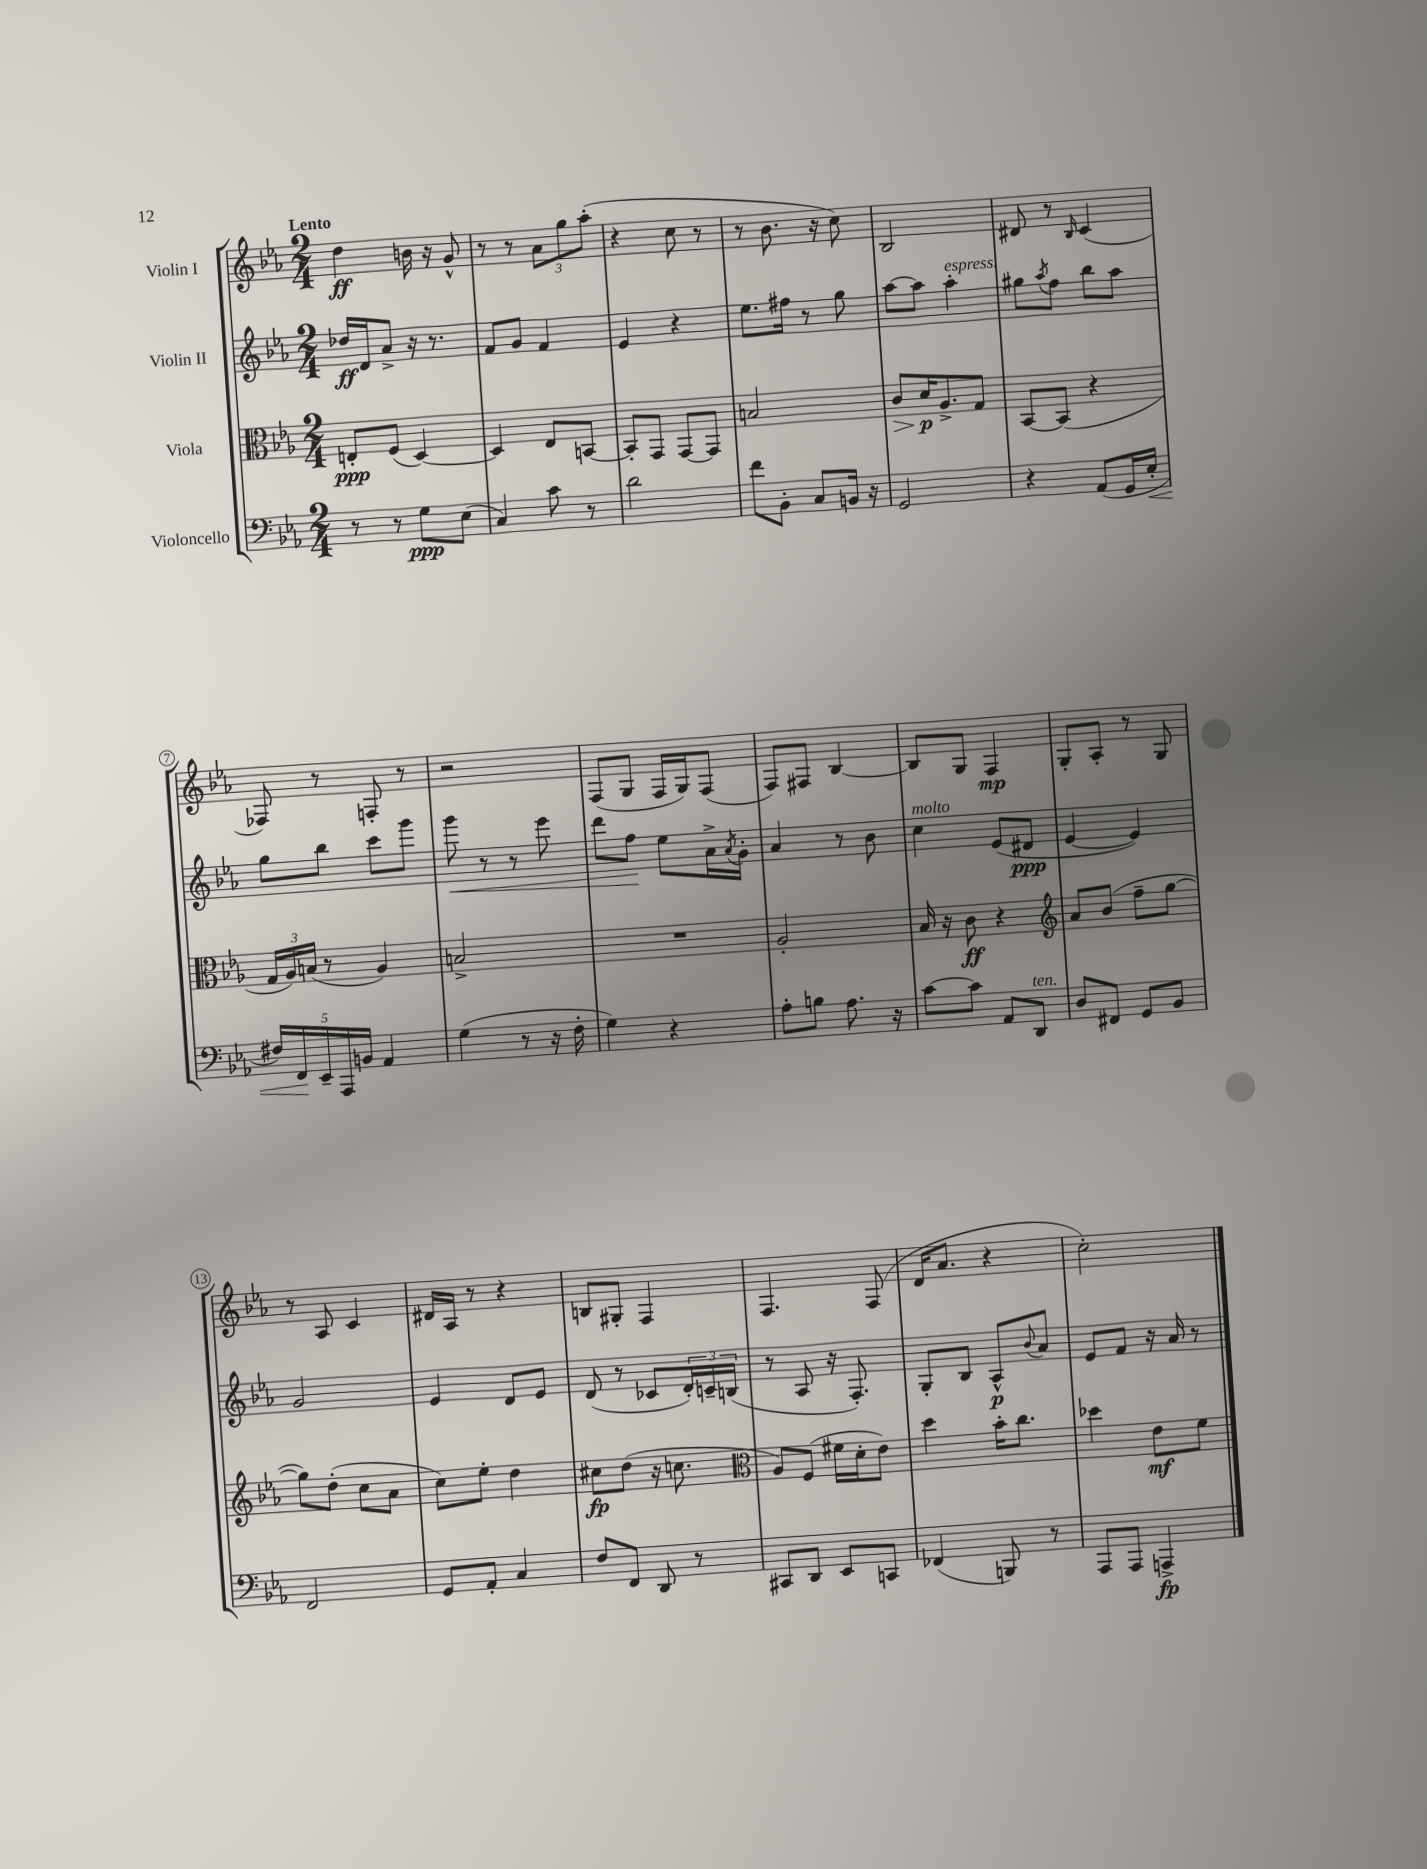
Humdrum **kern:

**kern	**kern	**kern	**kern
*staff4	*staff3	*staff2	*staff1
*clefF4	*clefC3	*clefG2	*clefG2
*k[b-e-a-]	*k[b-e-a-]	*k[b-e-a-]	*k[b-e-a-]
*M2/4	*M2/4	*M2/4	*M2/4
8r	8E'	16dd-	4dd
.	.	16d	.
8r	(8F	8a-^	.
8G	[4D)	16r	16b
.	.	8.r	16r
(8E-	.	.	8g^^
=	=	=	=
4C)	4D]	8f	8r
.	.	8g	8r
8c	8E-	4f	12a-
.	.	.	12gg
8r	[8BB	.	.
.	.	.	(12aa-'
=	=	=	=
2d	8BB']	4e-	4r
.	8GG	.	.
.	[8GG	4r	8cc
.	8GG]	.	8r
=	=	=	=
8f	2B	8.ee-	8r
8BB-'	.	.	8.b-
.	.	16ff#	.
8C	.	8r	.
.	.	.	16r
16BB	.	8gg	8cc)
16r	.	.	.
=	=	=	=
2GG	8c	[8aa-	2B-
.	16d	8aa-]	.
.	8.A-^	.	.
.	.	4aa-'	.
.	8G	.	.
=	=	=	=
4r	[8BB-	8gg#	8d#
.	.	8qaa-	.
.	(8BB-]	8ff	8r
.	.	.	16qqB-
(8AA-	4r	8bb-	(4c
16GG	.	8aa-	.
16E-'	.	.	.
=	=	=	=
20F#)	24G	8gg	8F-)
.	24A-)	.	.
20FF	.	.	.
.	(24B	.	.
20EE-~	.	.	.
.	8r	8bb-	8r
20AAA-	.	.	.
20BB	.	.	.
4AA-	4A-)	8ccc	8F'
.	.	8ggg	8r
=	=	=	=
(4G	2B^	8ggg	2r
.	.	8r	.
8r	.	8r	.
16r	.	8eee-	.
16F'	.	.	.
=	=	=	=
4G)	2r	8ddd	(8F
.	.	8ff	8G
4r	.	8ee-	16F
.	.	.	16G)
.	.	16a-^	(8F
.	.	8qa-	.
.	.	16g'	.
=	=	=	=
8A-'	2A-'	4a-	8F)
8B	.	.	8F#
8.A-	.	8r	[4B-
.	.	8b-	.
16r	.	.	.
=	=	=	=
[8c	16B-	4cc	8B-]
.	16r	.	.
8c]	8c	.	8G
8AA-	4r	(8e-	4F
8DD	.	8d#	.
=	=	=	=
*	*clefG2	*	*
8D	8a-	[4e-	8G'
8FF#	(8b-	.	8A-'
8GG	8ff~	4e-])	8r
8BB-	[8gg	.	8G
=	=	=	=
2FF	8gg])	2g	8r
.	(8dd'	.	8A-
.	8cc	.	4c
.	8a-	.	.
=	=	=	=
8GG	8cc)	4e-	16d#
.	.	.	16A-
8AA-'	8ee-'	.	8r
4C	4dd	8d	4r
.	.	8e-	.
=	=	=	=
8F	8cc#	(8d	8B
8FF	(8dd	8r	8G#'
8DD	16r	8c-	4F
.	8.cc	.	.
8r	.	24d')	.
.	.	24c~	.
.	.	(24B	.
=	=	=	=
*	*clefC3	*	*
8CC#	8A-)	8r	4.F
8DD	(8F	8A-	.
8EE-	16f#	16r	.
.	16d'	8.F')	.
8CC	8e-)	.	(8F
=	=	=	=
(4FF-	4dd	8G'	16d
.	.	.	8.a-
.	.	8B-	.
8BBB)	16b-'	8A-^^	4r
.	8.cc	.	.
.	.	8qqb-	.
8r	.	8a-	.
=	=	=	=
8AAA-	4dd-	8e-	2cc')
8AAA-	.	8f	.
4AAA^	8e-	16r	.
.	.	16a-	.
.	8f	8r	.
==	==	==	==
*-	*-	*-	*-
